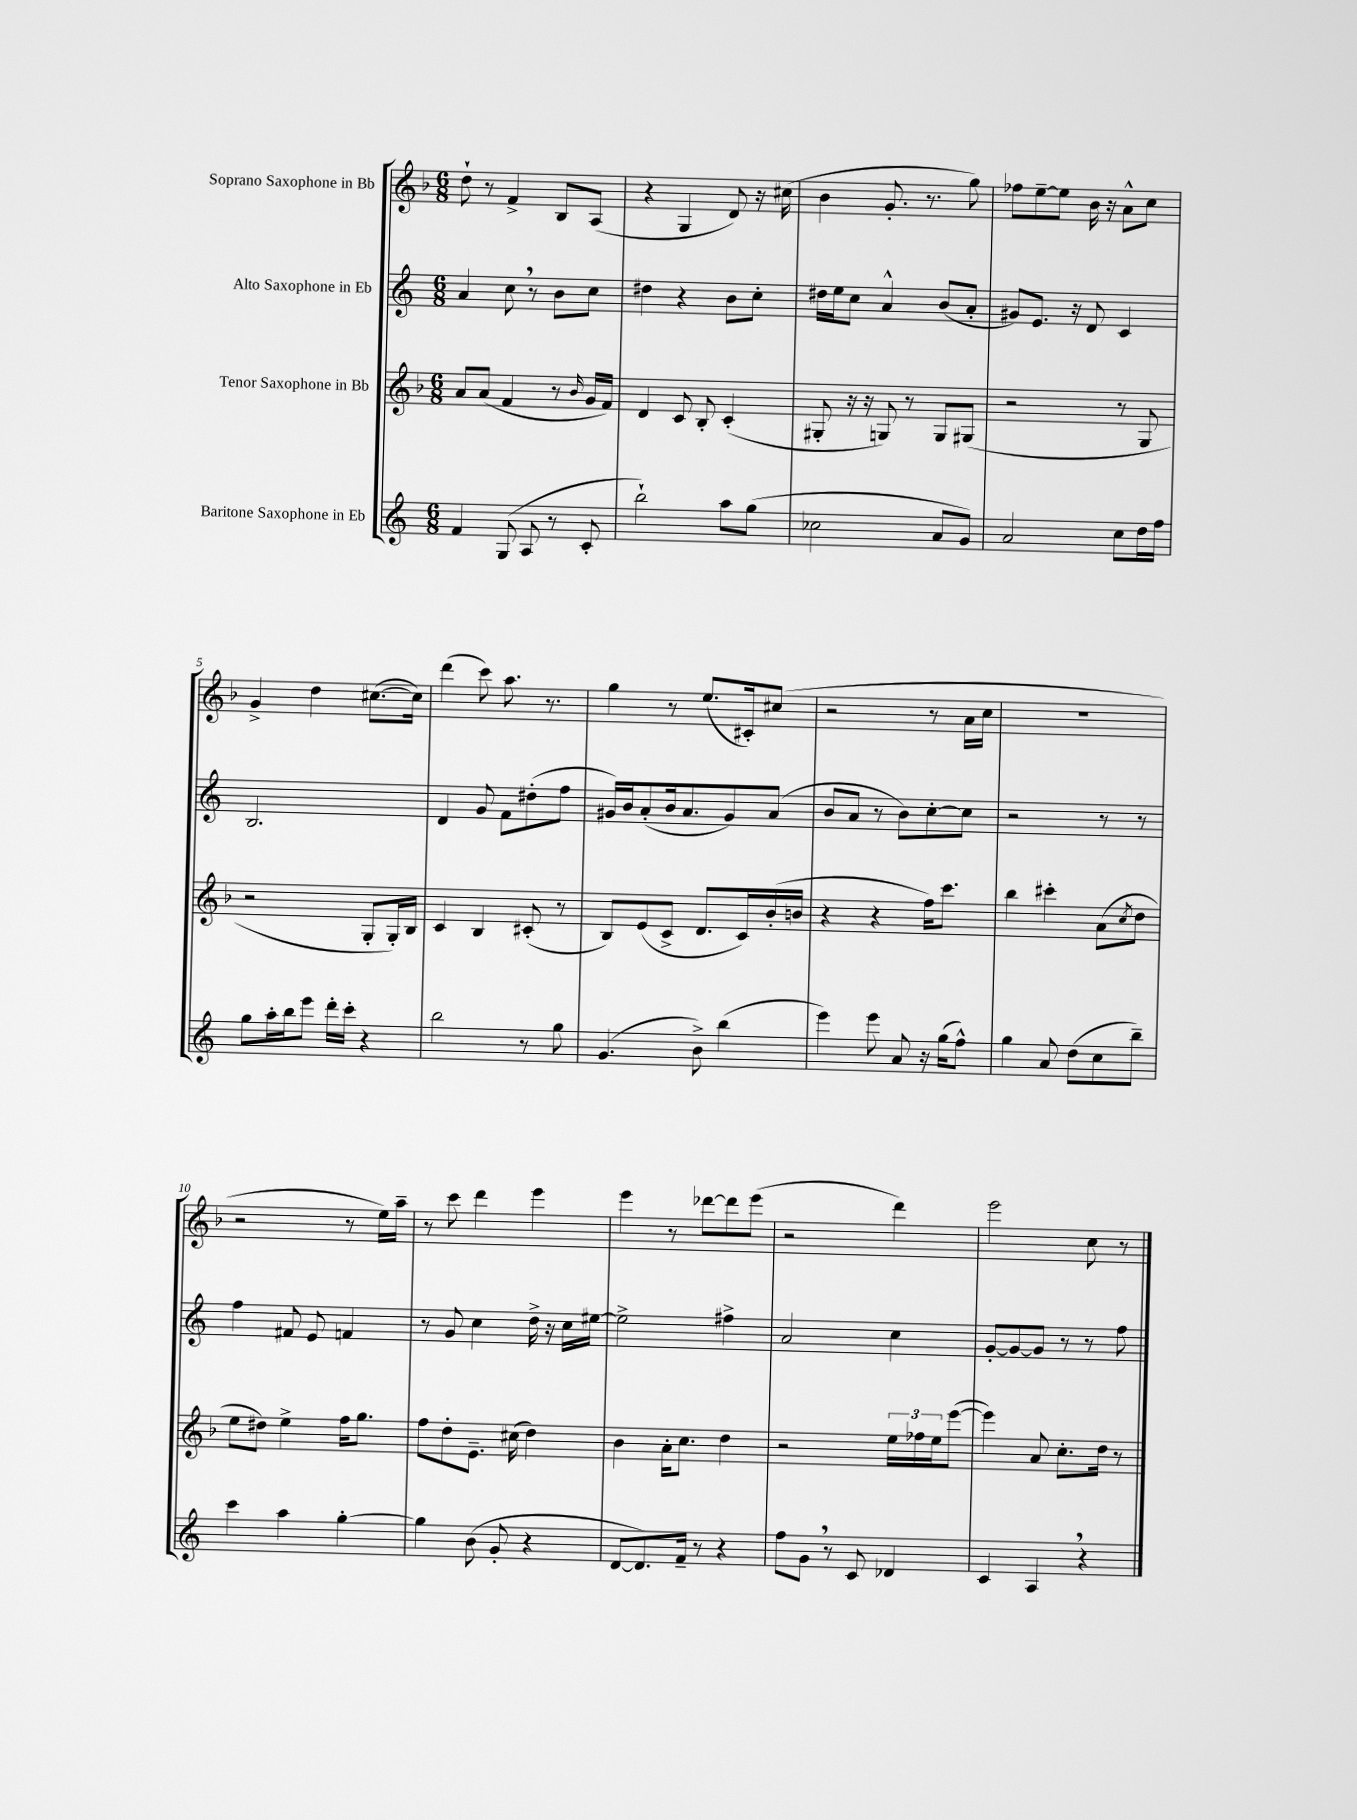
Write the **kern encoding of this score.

**kern	**kern	**kern	**kern
*staff4	*staff3	*staff2	*staff1
*clefG2	*clefG2	*clefG2	*clefG2
*k[]	*k[b-]	*k[]	*k[b-]
*M6/8	*M6/8	*M6/8	*M6/8
4f	8a	4a	8dd`
.	(8a	.	8r
(8G	4f	8cc	4f^
8A	.	8r	.
8r	8r	8b	8B-
.	16qqb-	.	.
8c'	16g	8cc	(8A
.	16f)	.	.
=	=	=	=
2bb`)	4d	4dd#	4r
.	8c	4r	4G
.	8B-'	.	.
8aa	(4c'	8b	8d)
(8gg	.	8cc'	16r
.	.	.	(16cc#
=	=	=	=
2cc-	8G#'	16dd#	4b-
.	.	16ee	.
.	16r	8cc	.
.	16r	.	.
.	8G)	4a^^	8.g'
.	8r	.	.
.	.	.	8.r
8a	8G	(8b	.
8g)	(8G#	8a'	8gg)
=	=	=	=
2a	2r	8g#)	8ff-
.	.	8.e	[8ee~
.	.	.	8ee]
.	.	16r	.
.	.	8d	16b-
.	.	.	16r
8cc	8r	4c	8a^^
16dd	8G	.	8cc
16ff	.	.	.
=	=	=	=
8gg	2r	2.B	4g^
16aa'	.	.	.
16bb	.	.	.
8eee	.	.	4dd
16ddd'	.	.	.
16ccc'	.	.	.
4r	8G'	.	([8.cc#
.	16G')	.	.
.	16B-	.	16cc#])
=	=	=	=
2bb	4c	4d	(4ddd
.	4B-	8g	8ccc)
.	.	8f	8.aa
8r	(8c#'	(8dd#'	.
.	.	.	8.r
8gg	8r	8ff	.
=	=	=	=
(4.g	8B-)	16g#)	4gg
.	.	16b	.
.	(8e	(8a'	.
.	8c^	16b	8r
.	.	8.a	.
8b^)	8.d	.	(8.ee
(4bb	.	8g#)	.
.	16c)	.	16c#')
.	(16b-'	(8a	(8cc#
.	16b	.	.
=	=	=	=
4eee)	4r	8b	2r
.	.	8a	.
8eee	4r	8r	.
8a	.	8b)	.
16r	16ff)	[8cc'	8r
(16gg	8.ccc	.	.
8ff^^)	.	8cc]	16a
.	.	.	16cc
=	=	=	=
4gg	4bb-	2r	2.r
8a	4ccc#'	.	.
(8dd	.	.	.
8cc	(8a	8r	.
.	8qcc	.	.
8bb~)	8dd	8r	.
=	=	=	=
4ccc	8ee	4ff	2r
.	8dd#)	.	.
4aa	4ee^	8f#	.
.	.	8e	.
[4gg'	16ff	4f	8r
.	8.gg	.	.
.	.	.	16ee)
.	.	.	16aa~
=	=	=	=
4gg]	8ff	8r	8r
.	8dd'	8g	8ccc
(8b	8.e~	4cc	4ddd
8g'	.	.	.
.	(16cc#	.	.
4r	4dd)	16dd^	4eee
.	.	16r	.
.	.	16cc	.
.	.	[16ee#	.
=	=	=	=
[8d	4b-	2ee#^]	4eee
8.d])	.	.	.
.	16a'	.	8r
16f~	8.cc	.	.
8r	.	.	[8ddd-
4r	4dd	4ff#^	8ddd-]
.	.	.	(8eee
=	=	=	=
8ff	2r	2a	2r
8g	.	.	.
8r	.	.	.
8c	.	.	.
4d-	24ee	4cc	4ddd)
.	24ff-	.	.
.	24ee	.	.
.	([8eee	.	.
=	=	=	=
4c	4eee])	[8g'	2eee
.	.	8g_	.
4A	8a	8g]	.
.	8.cc'	8r	.
4r	.	8r	8cc
.	16dd	.	.
.	8r	8ff	8r
==	==	==	==
*-	*-	*-	*-
